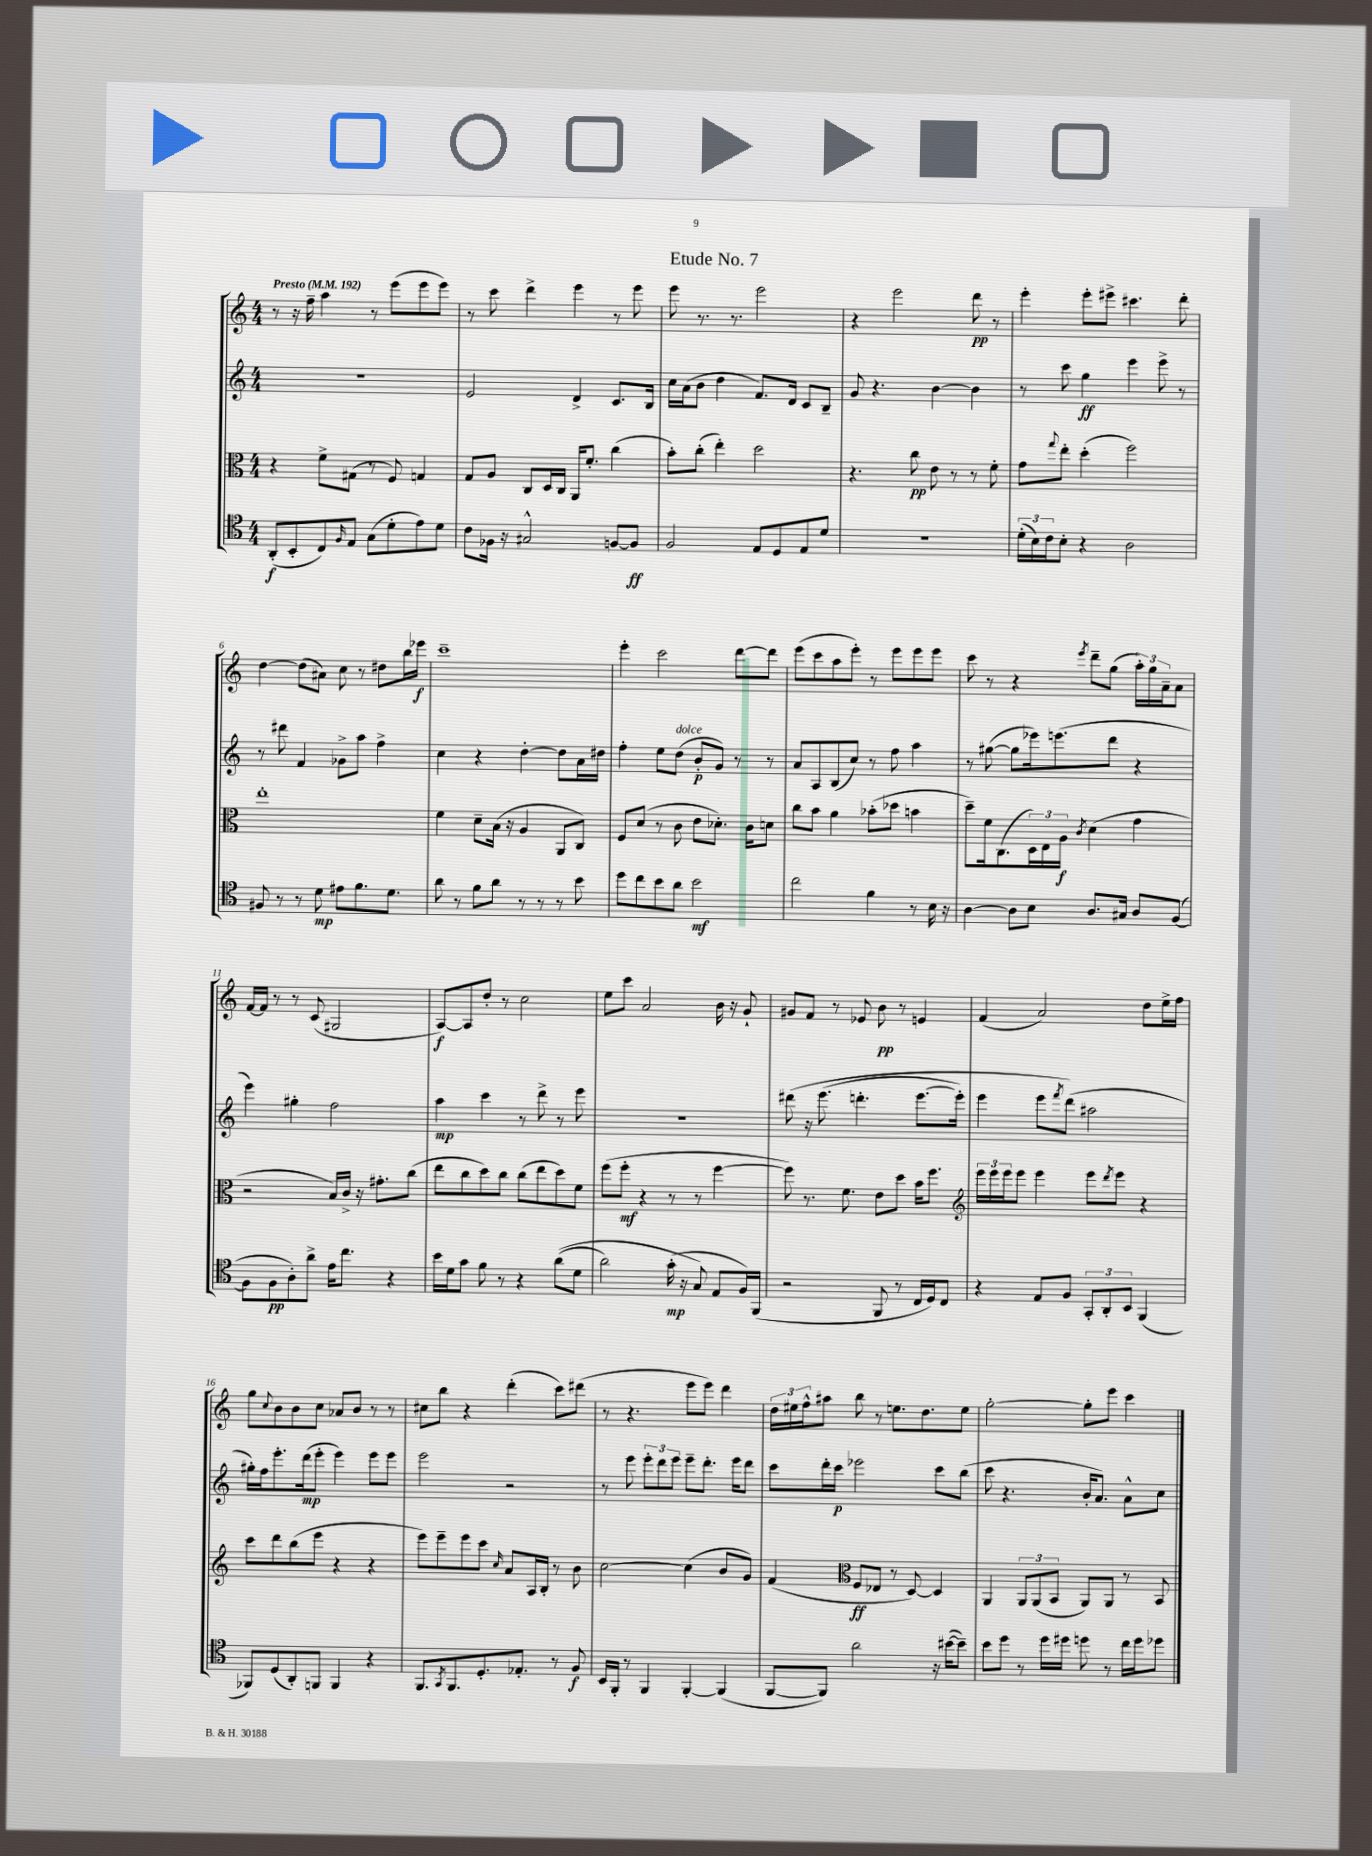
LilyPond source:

\header { title = "Etude No. 7" }
<<
\new StaffGroup <<
\new Staff = "s0" {
    \clef treble \key c \major \numericTimeSignature \time 4/4 \tempo "Presto" 4 = 192
    r8 r16 f''16-- a''4 r8 e'''8( e'''8 e'''8) |
    r8 c'''8 d'''4-> e'''4 r8 e'''8 |
    e'''8 r8. r8. e'''2 |
    r4 e'''2 d'''8\pp r8 |
    e'''4-. e'''8-. eis'''8-> cis'''4. d'''8-. |
    d''4~ d''8( ais'8) c''8 r8 dis''8 b''16 ees'''16\f |
    c'''1-- |
    e'''4-. c'''2 d'''8~ d'''8 |
    e'''8( c'''8 a''8 e'''8-.) r8 e'''8 e'''8 e'''8 |
    c'''8 r8 r4 \acciaccatura { e'''8 } d'''8-- g''8( \tuplet 3/2 { a''16-.) g''16 a'16-- } a'8 |
    f'16~ f'16 r8 r8 c'8( gis2 |
    a8~\f) a8 d''8-. r8 c''2 |
    e''8 c'''8 a'2 b'16 r16 g'8-! |
    gis'8 f'8 r8 ees'8 b'8\pp r8 e'4 |
    f'4( a'2) d''8 e''16-> f''16 |
    g''8 \appoggiatura { c''8 } b'8 b'8 c''8 aes'8 b'8 r8 r8 |
    cis''8 b''8 r4 d'''4-.( c'''8) dis'''8( |
    r8 r4. e'''8 e'''8) d'''4 |
    \tuplet 3/2 { d''16 eis''16 f''16-^ } ais''8 b''8 r8 e''8. d''8. e''8 |
    g''2~-. g''8-. e'''8 c'''4 \bar "|." |
}
\new Staff = "s1" {
    \clef treble \key c \major \numericTimeSignature \time 4/4
    R1 |
    e'2 d'4-> c'8. b16 |
    c''16 a'16( b'8 d''4 f'8.) d'16 c'8 b8-- |
    g'8 r4. b'4~ b'4 |
    r8 c'''8 g''4\ff e'''4 e'''8-> r8 |
    r8 dis'''8 f'4 ges'8-> a''8 f''4-> |
    c''4 r4 d''4~-. d''8 a'16 dis''16 |
    f''4-. e''8 d''8^\markup { \italic "dolce" }( b'8-.\p g'8) r8 r8 |
    a'8 a8 b8( c''8) r8 f''8 a''4 |
    r8 gis''8~( gis''8 ees'''16) e'''8.( d'''8 r4 |
    e'''4) gis''4-. f''2 |
    a''4\mp c'''4 r8 d'''8-> r8 e'''8 |
    R1 |
    dis'''8\( r16 e'''8.( d'''4.-. e'''8.~ e'''16-.) |
    e'''4 e'''8 \acciaccatura { f'''8 } d'''8(\) ais''2 |
    gis''16-.) f''16 e'''8.-. d'''16\mp( e'''8-. e'''4) e'''8 e'''8 |
    e'''2 r2 |
    r8 e'''8 \tuplet 3/2 { e'''8-. d'''8 e'''8 } e'''8-- d'''8.-. e'''16 d'''8 |
    c'''8 d'''16-. c'''16\p ees'''2 c'''8 b''8( |
    c'''8 r4. b'16-. a'8.) a'8-^ c''8 \bar "|." |
}
\new Staff = "s2" {
    \clef alto \key c \major \numericTimeSignature \time 4/4
    r4 f'8-> gis8( r8 f8) g4 |
    g8 a8 c8 d16 c16 a,16 f'8.-. c''4( |
    b'8-.) c''8-.( e''4-.) d''2 |
    r4. c''8\pp e'8 r8 r8 f'8-. |
    g'8 \appoggiatura { g''8 } e''8-. d''4-.( f''2) |
    e''1-. |
    f'4 d'8-- b16( r16 a4 a,8 c8) |
    f8 d'8( r8 c'8 e'8 des'8.-.) c'16 d'8 |
    c''8 b'8 a'4 bes'8-.( des''8 b'4 |
    d''8--) f'16 c8.( \tuplet 3/2 { d16) e16 a16\f } \acciaccatura { c'8 } d'4( g'4 |
    r2 b16) c'16-> r16 gis'8.-. c''8( |
    e''8 c''8 d''8) c''8 c''8( e''8 d''8) f'8 |
    f''8( f''8-.\mf r4 r8 r8 f''4~ |
    f''8) r8. f'8. e'8 d''8 b'16 f''8. |
    \clef treble \tuplet 3/2 { e'''16 e'''16 e'''16 } e'''8 e'''4 e'''8 \acciaccatura { d'''8 } e'''8 r4 |
    c'''8 d'''8 b''8( e'''8 r4 r4 |
    e'''8) e'''8-- e'''8 c'''8 \grace { c''16 } a'8 a16 b16-. r8 b'8 |
    c''2~ c''4( b'8 g'8) |
    f'4( \clef alto f8\ff ees8 r8 d8~) d4 |
    a,4 \tuplet 3/2 { a,8 a,8( b,8 } a,8) a,8 r8 b,8 \bar "|." |
}
\new Staff = "s3" {
    \clef tenor \key c \major \numericTimeSignature \time 4/4
    a,8-.\f( b,8-. c8) \grace { f16 } e8 g8( d'8-. e'8) d'8 |
    c'8 fes16 r16 gis2-^ f8~ f8\ff |
    f2 e8 d8 e8 d'8 |
    R1 |
    \tuplet 3/2 { d'16-.( b16) c'16 } b8-. r4 a2 |
    fis8 r8 r8 d'8\mp eis'8 f'8. d'8. |
    a'8 r8 f'8 a'8 r8 r8 r8 b'8 |
    d''8 c''8 b'8 a'8 b'2\mf |
    c''2 f'4 r8 b16 r16 |
    a4~ a8 b8 a8. gis16 a8 f8~( |
    f8 f8\pp a8-.) a'8-> e'16 c''8. r4 |
    b'16 d'16 g'8 f'8 r8 r4 a'8(\( d'8 |
    a'2) g'16-.\mp( r16 g8\) e8 f16) f,16( |
    r2 f,8 r8 c16 d16) c8 |
    r4 e8 f8 \tuplet 3/2 { g,8-. a,8-. b,8 } f,4( |
    fes,8) d8( a,8-.) f,8 f,4 r4 |
    f,8. \acciaccatura { g,8 } f,8. d8.-. ees8.-. r8 f8\f |
    b,16 f,16-. r8 f,4 f,4~-. f,4( |
    f,8~ f,8) a'2 r16 bis'16~( bis'8--) |
    b'8 d''8 r8 d''16 dis''16 d''8 r8 c''16 d''16 des''8 \bar "|." |
}
>>
>>
